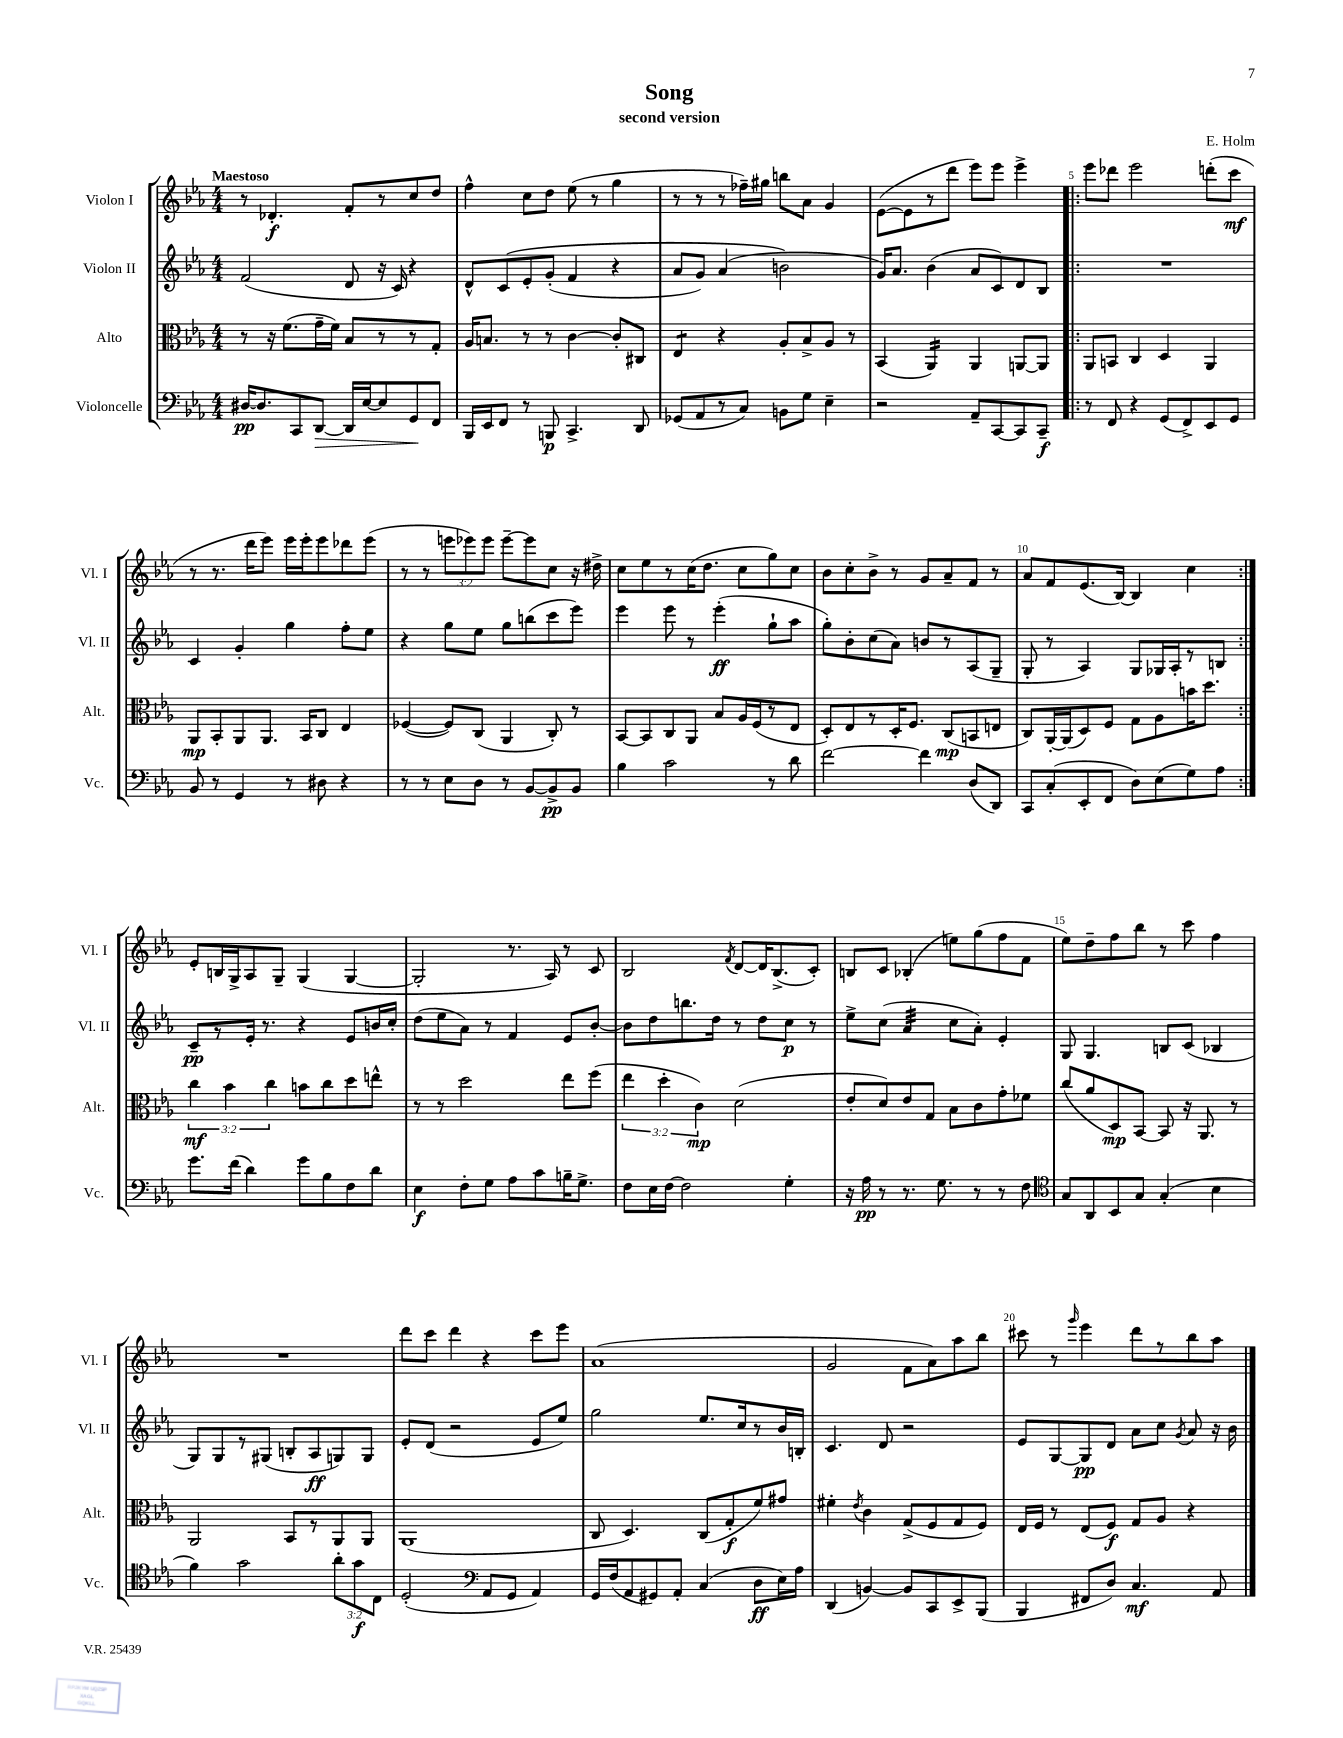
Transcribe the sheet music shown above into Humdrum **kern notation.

**kern	**kern	**kern	**kern
*staff4	*staff3	*staff2	*staff1
*clefF4	*clefC3	*clefG2	*clefG2
*k[b-e-a-]	*k[b-e-a-]	*k[b-e-a-]	*k[b-e-a-]
*M4/4	*M4/4	*M4/4	*M4/4
[16D#	8r	(2f	8r
8.D#]	.	.	.
.	16r	.	4.d-'
.	(8.f	.	.
8CC	.	.	.
[8DD	16g~	.	.
.	16f)	.	.
16DD]	8B-	8d	8f'
[16E-	.	.	.
8E-]	8r	16r	8r
.	.	16c)	.
8GG	8r	4r	8cc
8FF	8G'	.	8dd
=	=	=	=
16BBB-	16A-	8d^^	4ff^^
16EE-	8.B	.	.
8FF	.	&(8c	.
8r	8r	8e-'	8cc
8BBB	8r	(8g'	8dd
4.CC^	[4c	4f	(8ee-
.	.	.	8r
.	8c']	4r	4gg
8DD	8C#	.	.
=	=	=	=
(8GG-	4E-	8a-	8r
8AA-	.	8g)	8r
8r	4r	(4a-	8r
8C)	.	.	16ff-~)
.	.	.	16gg#
8BB	8A-'	2b&)	8bb
8G	8B-^	.	8a-
4E-~	8A-	.	4g
.	8r	.	.
=	=	=	=
2r	(4BB-	16g)	([8e-
.	.	8.a-	.
.	.	.	8e-]
.	4AA-)	(4b-	8r
.	.	.	8ddd
8AA-~	4AA-	8a-	8eee-)
[8CC	.	8c)	8eee-
8CC]	[8AA	8d	4eee-^
8CC~	8AA]	8B-	.
=!|:	=!|:	=!|:	=!|:
8r	8AA-	1r	8eee-
8FF	8BB	.	8ddd-
4r	4C	.	2eee-
(8GG	4D	.	.
8FF^)	.	.	.
8EE-	4AA-	.	(8ddd'
8GG	.	.	8ccc
=	=	=	=
8BB-	8AA-	4c	8r
8r	8BB-'	.	8.r
4GG	8AA-	4g'	.
.	.	.	16ddd
.	8.AA-	.	8eee-)
8r	.	4gg	16eee-
.	16BB-	.	16eee-'
8D#	8C	.	8eee-
4r	4E-	8ff'	8ddd-
.	.	8ee-	(8eee-
=	=	=	=
8r	([4F-	4r	8r
8r	.	.	8r
8E-	8F-])	8gg	12eee
.	.	.	12eee-)
8D	(8C	8ee-	.
.	.	.	12eee-
8r	4AA-	8gg	[8eee-~
[8BB-	.	(8bb	8eee-]
8BB-^]	8C')	8ccc	8cc
8BB-	8r	8eee-)	16r
.	.	.	16dd#^
=	=	=	=
4B-	[8BB-	4eee-	8cc
.	8BB-]	.	8ee-
2c	8C	8eee-	8r
.	8AA-	8r	(16cc
.	.	.	8.dd
.	8B-	(4eee-'	.
.	16A-	.	8cc
.	(16F	.	.
8r	8r	8gg`	8gg)
8d	8E-	8aa-	8cc
=	=	=	=
[2f	8D')	8gg')	8b-
.	8E-	8b-'	8cc'
.	8r	(8cc	8b-^
.	16D'	8a-)	8r
.	8.F	.	.
4f]	.	8b	8g
.	(8C	8r	8a-~
(8D	8BB	(8A-	8f
8DD)	8E	8G~	8r
=	=	=	=
8CC	8C)	8G'	8a-
(8C'	[16AA-'	8r	8f
.	(16AA-]	.	.
8EE-'	8D)	4A-)	(8.e-
8FF	8F	.	.
.	.	.	[16B-)
8D)	8G	8G	4B-]
(8E-	8A-	16G-	.
.	.	16A-'	.
8G)	16b	8r	4cc
.	8.dd	.	.
8A-	.	8B	.
=:|!	=:|!	=:|!	=:|!
8.g	6cc	8c~	8e-'
.	.	8r	16B
.	6b-	.	.
(16f	.	.	16G^
4d)	.	16e-'	8A-
.	.	8.r	.
.	6cc	.	.
.	.	.	8G~
8g	8b	4r	(4G
8B-	8cc	.	.
8F	8dd	8e-	[4G
8d	8ee^^	16b	.
.	.	16cc'	.
=	=	=	=
4E-	8r	(8dd	2G']
.	8r	8ee-	.
8F'	2dd	8a-)	.
8G	.	8r	.
8A-	.	4f	8.r
8c	.	.	.
.	.	.	16A-)
16B~	8ee-	8e-	8r
8.G^	.	.	.
.	(8ff	[8b-'	8c
=	=	=	=
8F	6ee-	8b-]	2B-
16E-	.	8dd	.
.	6dd'	.	.
[16F	.	.	.
2F]	.	8.bb	.
.	6c)	.	.
.	.	16dd	.
.	.	.	8qf
.	(2d	8r	[8d
.	.	8dd	16d]
.	.	.	(8.B-^
4G'	.	8cc	.
.	.	8r	8c')
=	=	=	=
16r	8e-'	8ee-^	8B
16A-	.	.	.
8r	8d)	(8cc	8c
8.r	8e-	4a-	(4B-'
.	8G	.	.
8.G	.	.	.
.	8B-	8cc	8ee)
8r	8c	8a-')	(8gg
8r	8g'	4e-'	8ff
8F	8f-	.	8f
=	=	=	=
*clefC4	*	*	*
8G	(8cc	8G	8ee-)
8AA-	8a-	4.G	8dd~
8BB-	8D)	.	8ff
8G	[8BB-	.	8bb-
(4G'	8BB-]	8B	8r
.	16r	(8c	8ccc
.	8.AA-	.	.
4B-	.	4B-	4ff
.	8r	.	.
=	=	=	=
4f)	2AA-	8G)	1r
.	.	8G	.
2g	.	8r	.
.	.	(8G#	.
.	8BB-	8B'	.
.	8r	8A-	.
12a-'	8AA-	8G)	.
12g	.	.	.
.	8AA-	8G	.
12C	.	.	.
=	=	=	=
(2D'	(1AA-	8e-'	8ddd
.	.	(8d	8ccc
.	.	2r	4ddd
*clefF4	*	*	*
8AA-	.	.	4r
8GG	.	.	.
4AA-)	.	8e-	8ccc
.	.	8ee-)	8eee-
=	=	=	=
16GG	8C	2gg	(1a-
(16F	.	.	.
8AA-	4.D)	.	.
8GG#)	.	.	.
8AA-'	.	.	.
(4C	(8C	8.ee-	.
.	8G'	.	.
.	.	16cc	.
8D	8f)	8r	.
16E-)	8g#	16b-	.
16A-	.	16B'	.
=	=	=	=
(4DD	4f#'	4.c	2g
.	8qe-	.	.
[4BB)	4c	.	.
.	.	8d	.
8BB]	(8G^	2r	8f
8CC	8F	.	8a-)
8EE-^	8G	.	8aa-
(8BBB-	8F)	.	8bb-
=	=	=	=
4BBB-	16E-	8e-	8ccc#
.	16F	.	.
.	8r	[8G	8r
.	.	.	16qqggg
8FF#	(8E-	8G]	4eee-
8D)	8F)	8d	.
4.C	8G	8a-	8ddd
.	8A-	8cc	8r
.	.	8qg	.
.	4r	8a-	8bb-
8AA-	.	16r	8aa-
.	.	16b-	.
==	==	==	==
*-	*-	*-	*-
